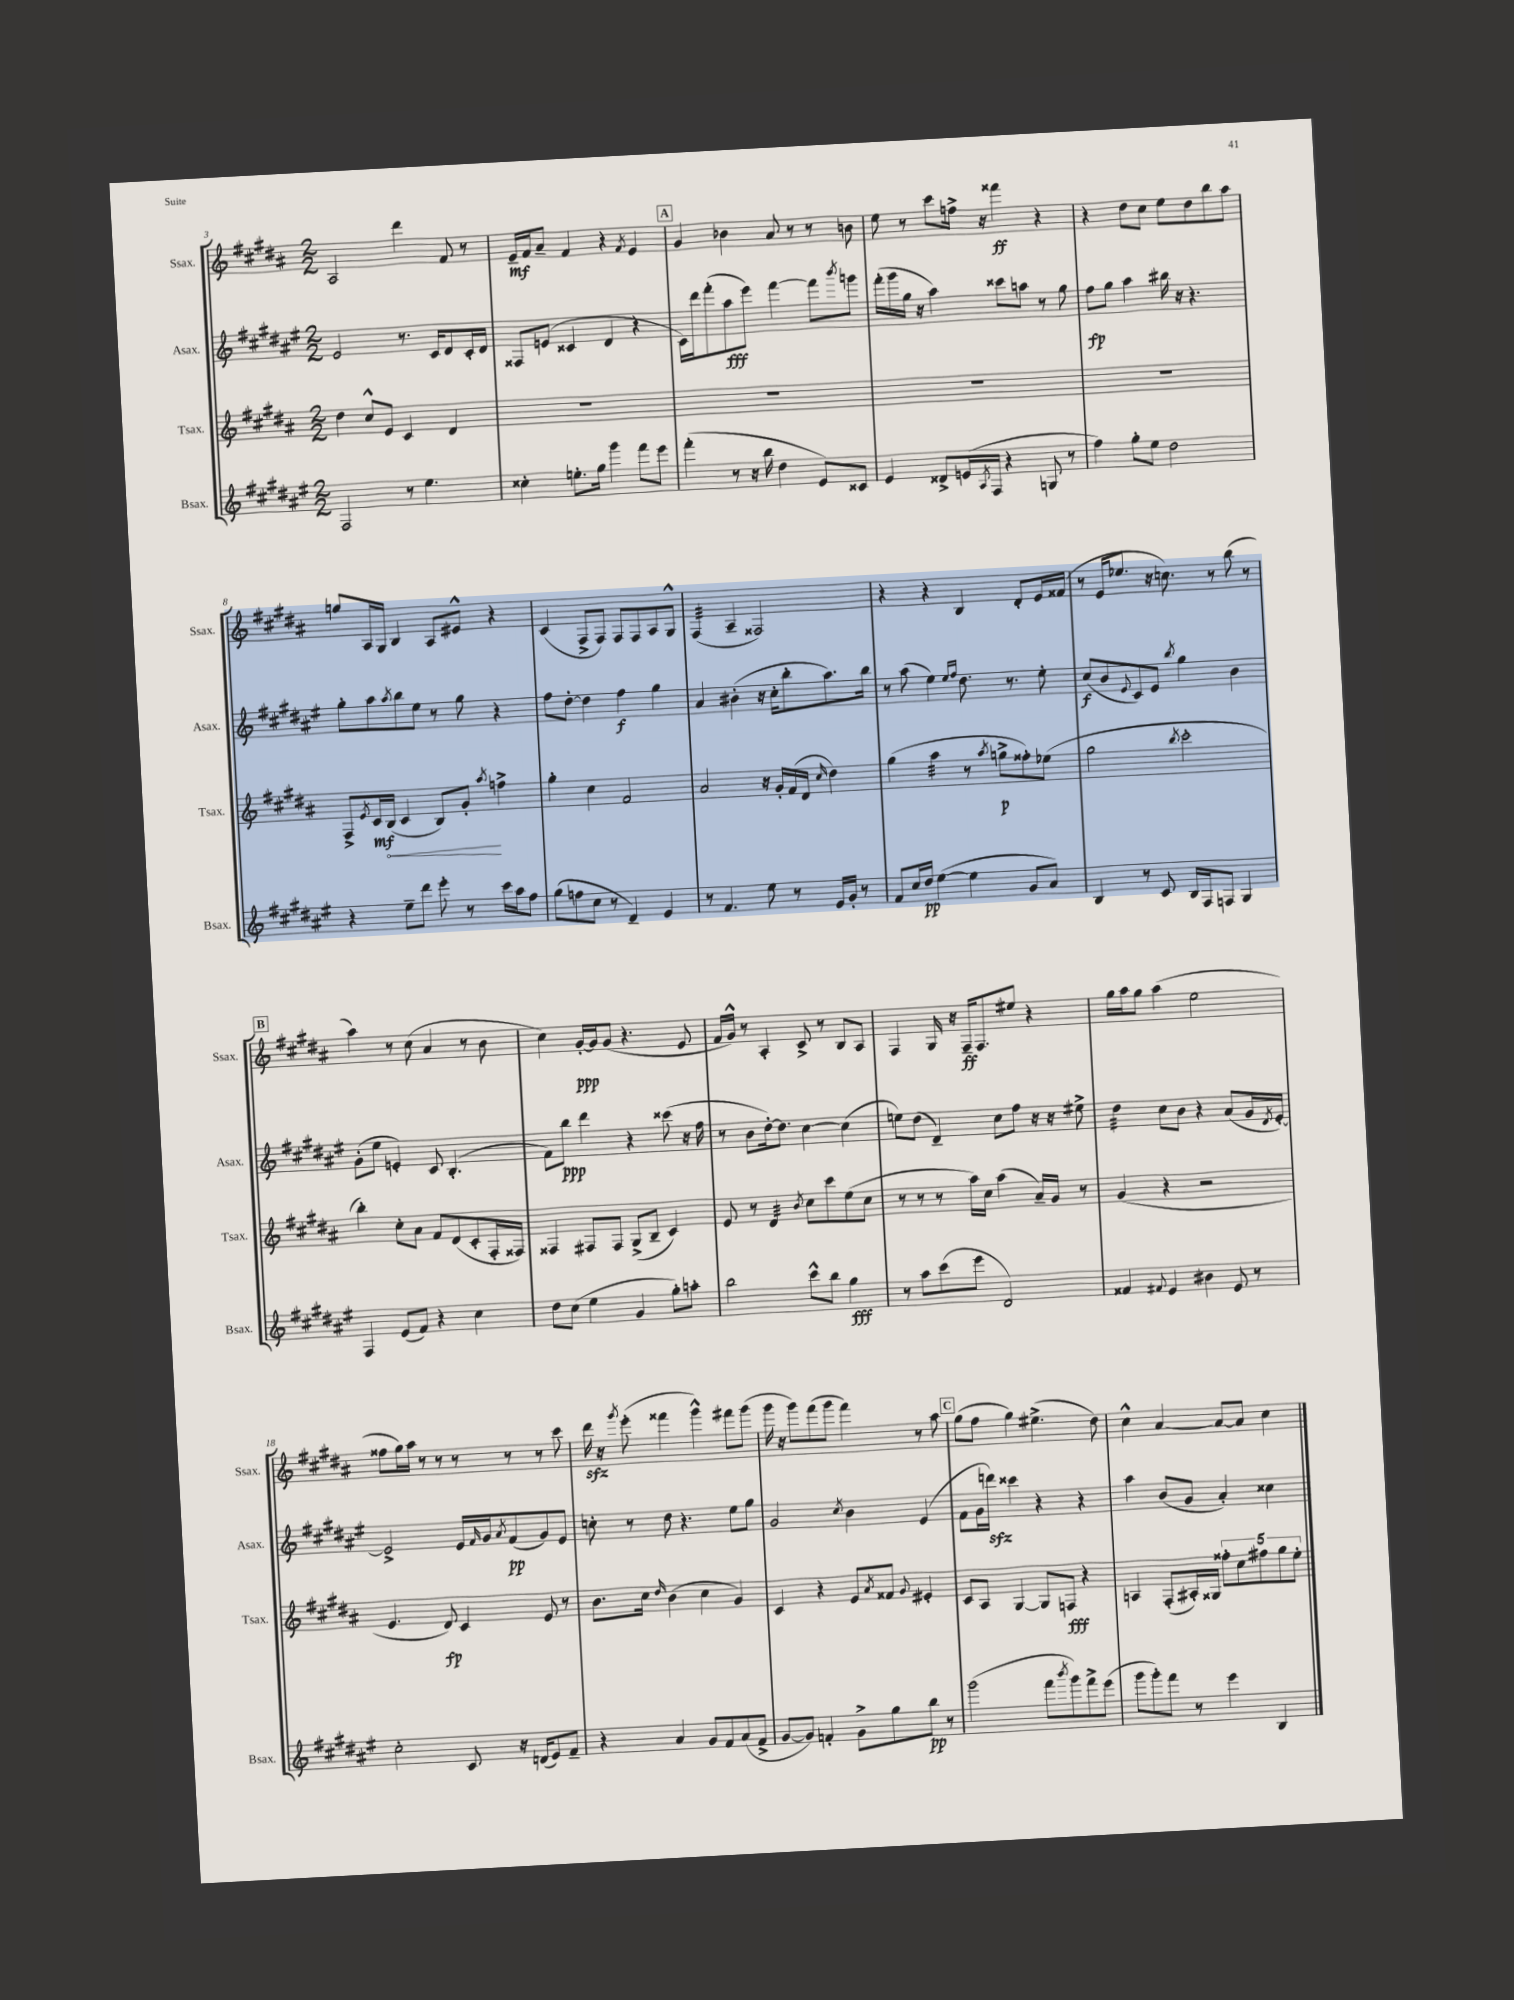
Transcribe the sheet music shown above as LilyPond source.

<<
\new StaffGroup <<
\new Staff = "s0" \with { instrumentName = "Ssax." shortInstrumentName = "Ssax." } {
    \clef treble \key b \major \numericTimeSignature \time 2/2
    ais2 dis'''4 fis'8 r8 |
    e'16--\mf fis'16 ais'8-- fis'4 r4 \acciaccatura { fis'8 } e'4 |
    \mark \markup { \box "A" } gis'4 bes'4 ais'8 r8 r8 b'8 |
    e''8 r8 cis'''8 f''16-> r16 fisis'''4\ff r4 |
    r4 dis''8 cis''8 e''8 dis''8 b''8 ais''8 |
    g''8 ais16 gis16 b4 ais8 eis'8-^ r4 |
    cis'4( fis8-> fis8) fis8 fis8 ais8 gis8-^ |
    fis4:32( ais4-- fisis2) |
    r4 r4 b4 dis'8-. e'16 fisis'16( |
    r8 e'16 ees''8. r16 c''8.) r8 b''8( r8 |
    \mark \markup { \box "B" } ais''4) r8 cis''8( ais'4 r8 b'8 |
    cis''4) gis'16~-.\ppp gis'16 gis'8( r4. e'8 |
    fis'16 gis'16-^) r8 ais4-. cis'8-> r8 b8 ais8 |
    fis4 gis16 r16 fis16--\ff fis8. eis''8 r4 |
    gis''16 ais''16 gis''8 ais''4( e''2 |
    fisis''8 gis''16) ais''16 r8 r8 r8 r8 r8 cis'''8 |
    dis'''16\sfz r16 \acciaccatura { gis'''8 } e'''8-.( fisis'''4 gis'''4-^) fis'''8 gis'''8( |
    gis'''16 r16 gis'''8) fis'''8( gis'''8 fis'''4) r8 ais''8 |
    \mark \markup { \box "C" } gis''8( fis''8 gis''4) eis''4.->( dis''8) |
    cis''4-^ ais'4~ ais'8~ ais'8 cis''4 \bar "|." |
}
\new Staff = "s1" \with { instrumentName = "Asax." shortInstrumentName = "Asax." } {
    \clef treble \key fis \major \numericTimeSignature \time 2/2
    eis'2 r8. cis'16 dis'8 cis'16-. dis'16 |
    fisis8 e'8( cisis'4 dis'4 r4 |
    \mark \markup { \box "A" } cis'16) dis'''16 fis'''8-.( ais''8\fff eis'''8) fis'''4~ fis'''8 \acciaccatura { b'''8 } g'''8 |
    fis'''16-.( gis'''16 gis''16 r16 ais''4) cisis'''8 a''8 r8 gis''8 |
    fis''8\fp gis''8 ais''4 bis''16 r16 r4. |
    gis''8-. ais''8 \acciaccatura { ais''8 } b''8 eis''8 r8 gis''8 r4 |
    fis''8 dis''8~-. dis''4 fis''4\f gis''4 |
    ais'4 bis'4-.( r16 cis''16-. b''8-. ais''8.) b''16 |
    r8 ais''8( eis''4) \grace { eis''16 fis''16 } dis''8. r8. eis''8-. |
    cis''8\f( b'8 \appoggiatura { eis'8 } cis'8) eis'8 \acciaccatura { b''8 } gis''4 b'4 |
    \mark \markup { \box "B" } gis'8-.( eis''8 e'4-.) cis'8 b4.-.( |
    fis'8) b''8\ppp dis'''4 r4 cisis'''8( r16 fis''16 |
    r8 b'8 dis''16~-.) dis''8. cis''4~ cis''4( |
    e''8) dis''8( dis'4--) cis''8 fis''8 r16 r16 eis''8-> |
    dis''4:32 cis''8 b'8 r4 ais'8( gis'16 \acciaccatura { dis'8 } eis'16~-.) |
    eis'2-> eis'16 \grace { fis'16 } gis'16 \acciaccatura { ais'8 } fis'8\pp( gis'8) eis'8 |
    c''8-. r8 dis''8 r4. eis''8 gis''8 |
    gis'2 \acciaccatura { cis''8 } b'4 eis'4( |
    \mark \markup { \box "C" } fis'8 gis'16 d'''16\sfz) cisis'''4 r4 r4 |
    ais''4 b'8( gis'8 ais'4-.) cisis''4 \bar "|." |
}
\new Staff = "s2" \with { instrumentName = "Tsax." shortInstrumentName = "Tsax." } {
    \clef treble \key b \major \numericTimeSignature \time 2/2
    dis''4 cis''8-^ e'8 cis'4 dis'4 |
    R1 |
    \mark \markup { \box "A" } R1 |
    R1 |
    R1 |
    fis8-> \acciaccatura { e'8 } cis'16\mf \once \override Hairpin.circled-tip = ##t b16\<( cis'4 b8) gis'8-.\! \acciaccatura { ais''8 } f''4-> |
    gis''4-. cis''4 fis'2 |
    ais'2 r16 gis'16-. fis'16( dis'16 \grace { cis''16 } dis''4) |
    gis''4( ais''4:32 r8 \acciaccatura { ais''8 } g''8->\p fisis''8-.) ees''8( |
    gis''2 \acciaccatura { b''8 } cis'''2-. |
    \mark \markup { \box "B" } b''4-.) cis''8-. ais'8 fis'8 dis'8( cis'8-. fis16-. fisis16) |
    fisis4 fis8 fis8 gis8->( b8-- cis'4) |
    e'8 r8 dis'4:32 \acciaccatura { b'8 } cis''8 cis'''8 e''8( cis''8 |
    r8 r8 r8 ais''16) cis''16 ais''4( ais'16--) gis'16 r8 |
    gis'4( r4 r2 |
    e'4. dis'8\fp) cis'4 e'8 r8 |
    b'8. cis''16 \grace { dis''16 } b'4( cis''4 gis'4) |
    cis'4 r4 e'8 \acciaccatura { ais'8 } fisis'8 \appoggiatura { gis'8 } eis'4-. |
    \mark \markup { \box "C" } cis'8 ais8 gis4~ gis8 f8\fff r4 |
    a4 fis8-.( ais16-.) gisis16 \tuplet 5/4 { fisis''8-. cis''8 fis''8 gis''8 e''8-. } \bar "|." |
}
\new Staff = "s3" \with { instrumentName = "Bsax." shortInstrumentName = "Bsax." } {
    \clef treble \key fis \major \numericTimeSignature \time 2/2
    fis2 r8 eis''4. |
    cisis''4-. e''8.-. gis''16 gis'''4 fis'''8 eis'''8 |
    \mark \markup { \box "A" } fis'''4-.( r8 r16 b''16 dis''4 eis'8) cisis'8 |
    eis'4 disis'8-> e'16( \acciaccatura { ais8 } fis16 r4 g8 r8 |
    fis''4) gis''8-. eis''8 dis''2 |
    r4 eis''8-- dis'''8 eis'''8-. r8 cis'''16 ais''16 fis''8 |
    gis''8( f''8 cis''8 r8 dis'4--) eis'4 |
    r8 fis'4. eis''8 r8 eis'16 gis'16-. r8 |
    fis'8 cis''16 dis''16\pp eis''4~( eis''4 gis'8 ais'8) |
    b4 r8 cis'8 b16 fis16 f8 gis4 |
    \mark \markup { \box "B" } fis4 eis'8( fis'8) r4 cis''4 |
    dis''8 cis''8( eis''4 gis'4 gis''8-.) a''8-. |
    b''2 cis'''8-^ b''8 gis''4\fff |
    r8 ais''8 cis'''8( eis'''8 dis'2) |
    fisis'4 \appoggiatura { fis'8 } eis'4 bis'4 eis'8 r8 |
    cis''2-. cis'8 r16 d'16( eis'8) fis'8-- |
    r4 ais'4 gis'8 fis'8 ais'8( fis'8-> |
    gis'8~ gis'8) f'4-. gis'8-> gis''8 b''8\pp r8 |
    \mark \markup { \box "C" } gis'''2( fis'''8 \acciaccatura { b'''8 } gis'''8) fis'''8-> eis'''8( |
    gis'''8 gis'''8-.) fis'''8 r8 eis'''4 b4 \bar "|." |
}
>>
>>
\layout { \context { \Score currentBarNumber = #3 } }
